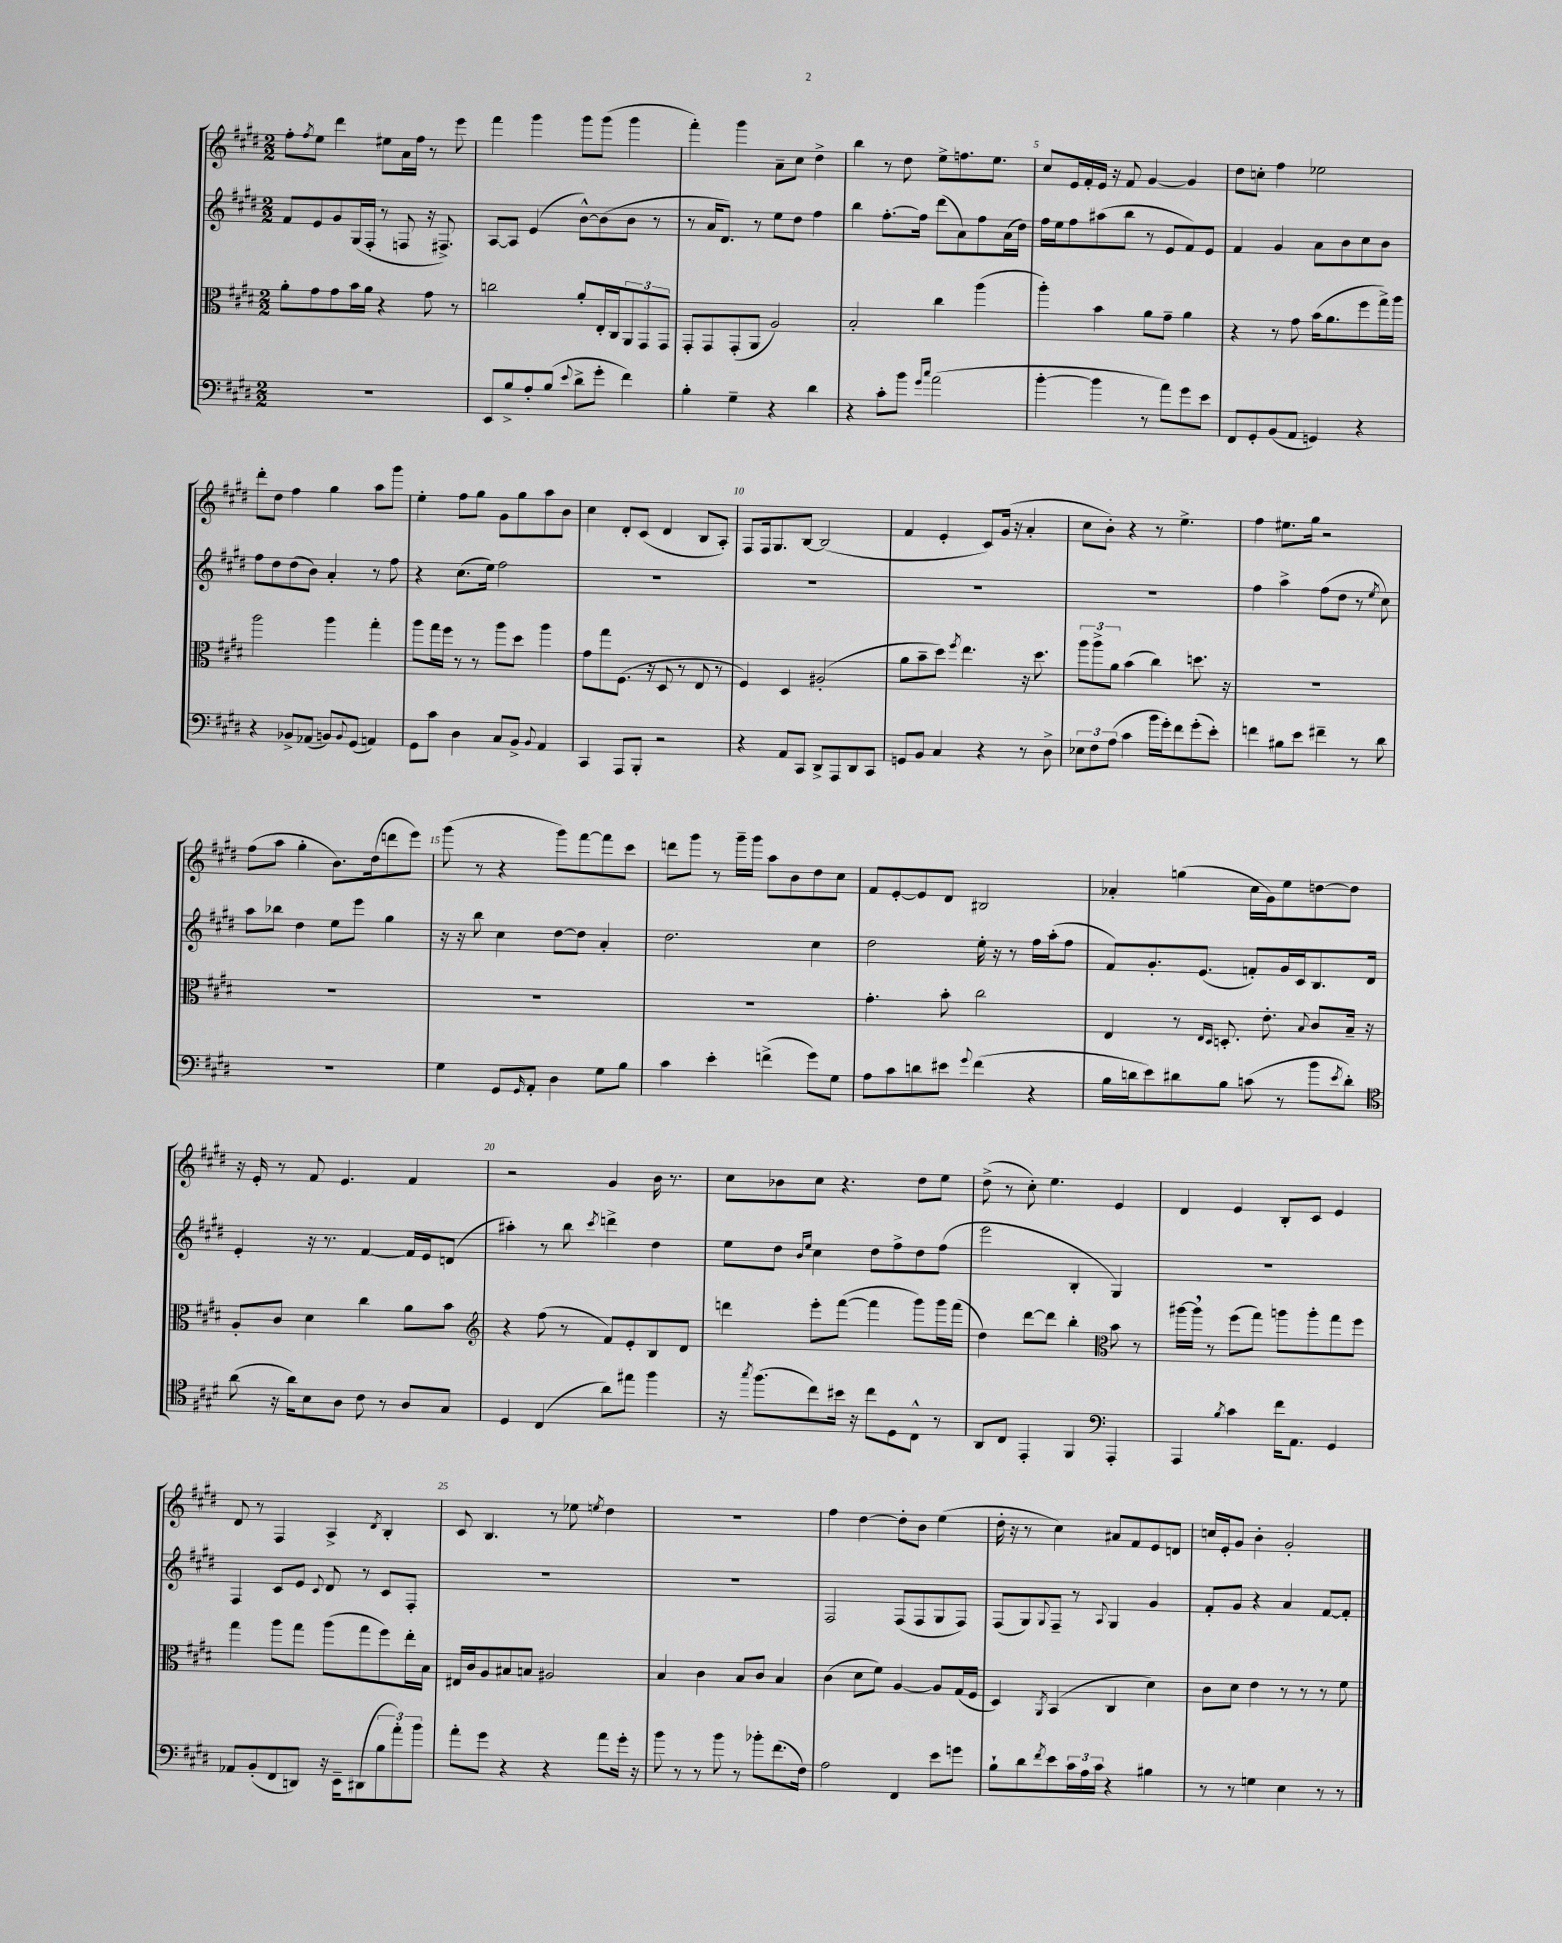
<<
\new StaffGroup <<
\new Staff = "s0" {
    \clef treble \key e \major \numericTimeSignature \time 2/2
    fis''8-. \acciaccatura { fis''8 } e''8 dis'''4 eis''8 a'16 fis''16 r8 e'''8 |
    fis'''4 gis'''4 gis'''8 gis'''8( gis'''4 |
    fis'''4-.) gis'''4 a'8-- cis''8 dis''4-> |
    b''4 r8 dis''8 e''8-> f''8. e''8. |
    cis''8 e'16 fis'16-. e'16 r16 fis'8 gis'4~ gis'4 |
    dis''8 c''8-. fis''4 ees''2 |
    dis'''8-. dis''8 fis''4 gis''4 a''8 gis'''8 |
    e''4-. fis''8 gis''8 gis'8 gis''8 a''8 b'8 |
    cis''4 dis'8-. cis'8( dis'4 b8 a8-.) |
    fis8 fis16 gis8. b8~ b2( |
    fis'4 e'4-. cis'8) gis'16( r16 a'4-. |
    cis''8 b'8-.) r4 r8 e''4.-> |
    fis''4 eis''8. gis''16 r2 |
    fis''8( a''8 gis''4-. b'8.) dis''16( d'''8 e'''8) |
    gis'''8( r8 r4 gis'''8) fis'''8~ fis'''8 cis'''8 |
    d'''8 gis'''8 r8 gis'''16-- gis'''16 a''8 b'8 dis''8 cis''8 |
    fis'8 e'8~-. e'8 dis'8 bis2 |
    aes'4-. g''4( cis''16 gis'16) e''8 d''8~ d''8 |
    r16 e'16-. r8 fis'8 e'4. fis'4 |
    r2 gis'4 b'16 r8. |
    cis''8 bes'8 cis''8 r4. dis''8 e''8 |
    dis''8->( r8 cis''8-.) e''4. e'4 |
    dis'4 e'4 b8-. cis'8 e'4 |
    dis'8 r8 fis4 a4-> \acciaccatura { dis'8 } b4-. |
    cis'8 b4. r8 ees''8 \acciaccatura { e''8 } dis''4 |
    R1 |
    fis''4 dis''4~ dis''8-. b'8 e''4( |
    dis''16-. r16 r8 cis''4) ais'8 fis'8 e'8 d'8 |
    c''16 e'16-. gis'8 b'4-. gis'2-. \bar "|." |
}
\new Staff = "s1" {
    \clef treble \key e \major \numericTimeSignature \time 2/2
    fis'8 e'8 gis'8 gis16( fis16-. r8 f8 r16 fis8.->) |
    a8~ a8 e'4( b'8~-^) b'8( b'8 r8 |
    r8 a'16 dis'8.) r8 e''8 dis''8 fis''4 |
    b''4 fis''8.~-. fis''16 dis'''8( a'8) fis''8 a'16( dis''16) |
    fis''16 e''16 fis''8 ais''8( b''8 r8 e'8 fis'8) e'8 |
    fis'4 gis'4 a'8 b'8 cis''8 b'8 |
    fis''8 dis''8 dis''8( b'8) a'4-. r8 fis''8 |
    r4 cis''8.( e''16) fis''2 |
    R1 |
    R1 |
    R1 |
    R1 |
    fis''4 a''4-> fis''8( dis''8 r8 \acciaccatura { e''8 } cis''8) |
    a''8 bes''8 dis''4 e''8 e'''8 gis''4 |
    r16 r16 b''8 cis''4 dis''8~ dis''8 a'4-. |
    dis''2. cis''4 |
    dis''2 e''16-. r16 r8 fis''16 a''16-.( fis''8 |
    fis'8) gis'8.-. e'8.( f'8-.) gis'16 cis'16 b8. dis'16 |
    e'4-. r16 r8. fis'4~ fis'16 e'16 d'8( |
    ais''4-.) r8 b''8 \acciaccatura { cis'''8 } d'''4-> dis''4 |
    e''8 dis''8 \grace { b'16 e''16 } cis''4 dis''8 fis''8-> dis''8 fis''8( |
    e'''2 b4-. gis4) |
    R1 |
    fis4 cis'8 e'8 \appoggiatura { cis'8 } dis'8 r8 cis'8 fis8-. |
    R1 |
    R1 |
    fis2 fis8( fis8 gis8 fis8) |
    fis8( gis8) \appoggiatura { gis8 } fis8-- r8 \appoggiatura { a8 } gis4 gis'4 |
    fis'8-. gis'8 r4 a'4 fis'8~ fis'8-. \bar "|." |
}
\new Staff = "s2" {
    \clef alto \key e \major \numericTimeSignature \time 2/2
    a'8-. gis'8 gis'8 b'16 a'16 r4 gis'8 r8 |
    c''2 a'8-. e16-. cis16 \tuplet 3/2 { a,8 gis,8 gis,8 } |
    gis,8-. gis,8 gis,8-.( a,8 a2) |
    b2-. cis''4 a''4( |
    a''4-.) b'4 a'8 gis'8-- a'4 |
    r4 r8 gis'8 b'16( a'8. fis''8 gis''16->) a''16 |
    a''2 a''4 gis''4-. |
    a''8 gis''16 fis''16 r8 r8 a''8 dis''8 a''4 |
    gis'8 gis''8 fis8.( r16 dis8 r8 e8 r8 |
    fis4) dis4 ais2-.( |
    a'8 b'8-- dis''8) \acciaccatura { fis''8 } e''4. r16 dis''8. |
    \tuplet 3/2 { a''8 a''8-> a'8 } b'4( cis''4) d''8. r16 |
    R1 |
    R1 |
    R1 |
    R1 |
    gis'4.-. b'8-. cis''2 |
    e4 r8 \grace { e16 dis16 } d8.-. e'8.-. \appoggiatura { b8 } cis'8 b16-- r16 |
    a8-. cis'8 dis'4 cis''4 a'8 b'8 |
    \clef treble r4 fis''8( r8 fis'8) e'8-. b8 dis'8 |
    d'''4 e'''8-. fis'''8~( fis'''4 gis'''8) gis'''16 fis'''16( |
    dis''4) dis'''8~ dis'''8 b''4-. \clef alto b'8 r8 |
    ais''16~ ais''16 \breathe r8 fis''8( gis''8) a''8 a''8-. gis''8 fis''8 |
    gis''4 a''8 gis''8 a''8( gis''8 fis''8) e''16-. b16 |
    eis16 cis'16 a8 bis8 b8 ais2 |
    b4 cis'4 b8 cis'8 b4 |
    cis'4( dis'8 fis'8) a4~ a8 gis16( fis16 |
    dis4) \acciaccatura { a,8 } b,4( cis4 dis'4) |
    cis'8 dis'8 e'4 r8 r8 r8 fis'8 \bar "|." |
}
\new Staff = "s3" {
    \clef bass \key e \major \numericTimeSignature \time 2/2
    R1 |
    e,8 b8-> a8-. b8( \appoggiatura { e'8 } dis'8-> gis'8-. fis'4) |
    b4-. gis4-- r4 dis'4 |
    r4 cis'8-. b'8 \grace { gis'16 cis''16 } a'2( |
    b'4~-. b'4 r8 a'8) gis'8 e'8 |
    fis,8 gis,8-. b,8( a,8 g,4) r4 |
    r4 bes,8-> aes,8( b,8) \appoggiatura { b,8 } gis,8( a,4) |
    gis,8 cis'8 dis4 cis8 b,8-> \appoggiatura { b,8 } a,4 |
    cis,4 a,,8 b,,8-. r2 |
    r4 a,8 cis,8 dis,8-> a,,8 dis,8 cis,8 |
    g,8 b,8 cis4 r4 r8 dis8-> |
    \tuplet 3/2 { ees8 fis8 a8( } cis'4 b'16 gis'16-.) fis'8 gis'8-.( e'8-.) |
    f'4 bis8 e'8 fis'4-- r8 dis'8 |
    R1 |
    gis4 gis,8 \grace { gis,16 } a,8-. dis4 gis8 b8 |
    cis'4 e'4-. f'4->( gis'8) gis8 |
    a8 cis'8 d'8 eis'8 \appoggiatura { gis'8 } fis'4( r4 |
    b16 d'16 e'8) dis'8 b8 c'8( r8 b'8 \acciaccatura { e'8 } dis'8-.) |
    \clef tenor a'8( r16 a'16) b8 a8 cis'8 r8 a8 gis8 |
    dis4 cis4( a'8) eis''8 fis''4 |
    r16 \acciaccatura { gis''8 } fis''8.( cis''8) bis'16 r16 cis''8 dis8 cis8-^ r8 |
    a,8 cis8 e,4-. fis,4 \clef bass a,,4-. |
    a,,4 \acciaccatura { b8 } cis'4 fis'16 a,8. gis,4 |
    aes,8 b,8-.( fis,8 d,8) r16 e,16-- dis,8( \tuplet 3/2 { b8 a'8-.) b'8 } |
    a'8-. gis'8 r4 r4 a'8 gis'16-. r16 |
    b'8 r8 r8 b'8 r8 bes'8-. fis'8.( fis16) |
    a2 fis,4 e'8 g'8 |
    b8-! dis'8 \acciaccatura { fis'8 } e'8 \tuplet 3/2 { cis'16 a16 cis'16 } r4 bis4 |
    r8 r8 g4 e4 r8 r8 \bar "|." |
}
>>
>>
\layout { \context { \Score \override BarNumber.break-visibility = ##(#f #t #t) barNumberVisibility = #(every-nth-bar-number-visible 5) } }
